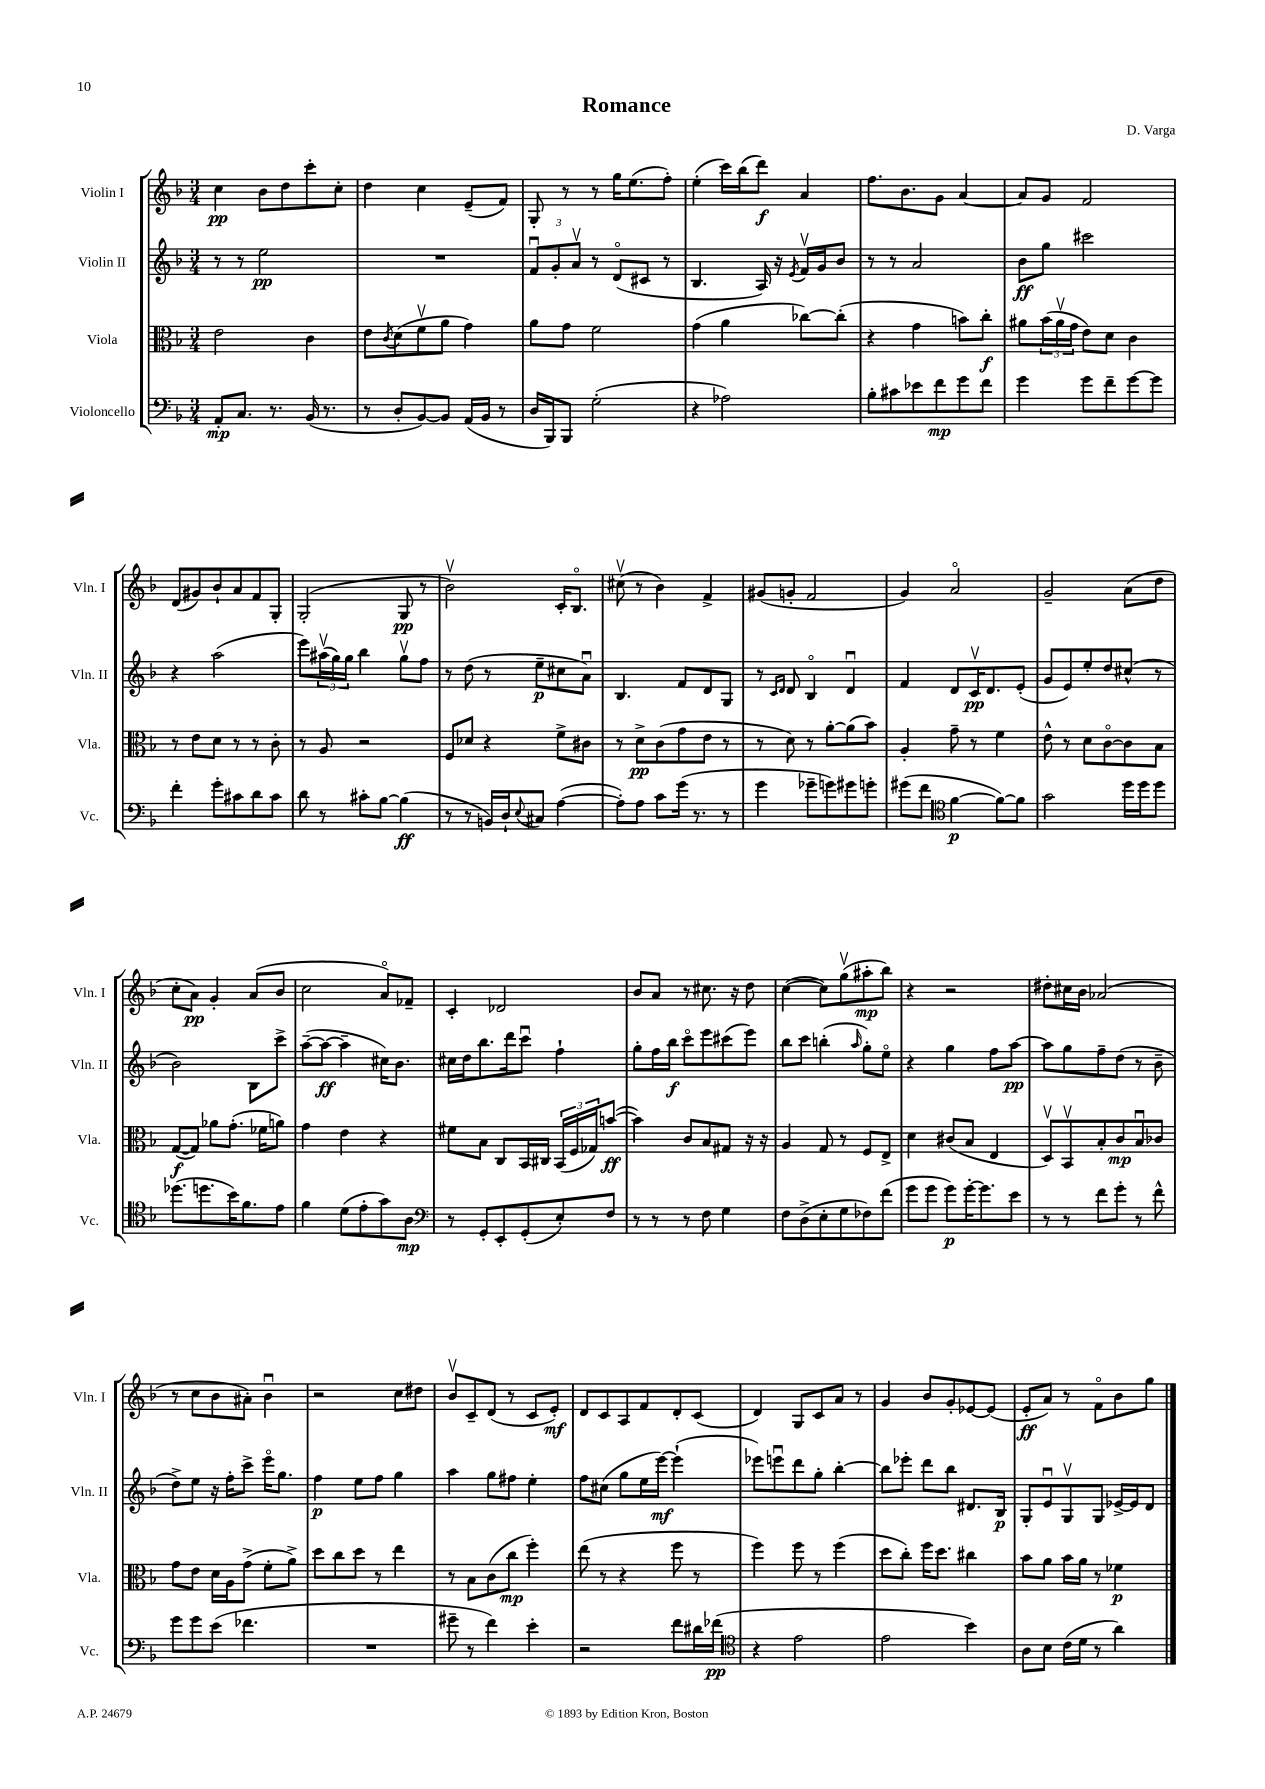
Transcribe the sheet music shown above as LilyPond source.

\header { title = "Romance" composer = "D. Varga" }
<<
\new StaffGroup <<
\new Staff = "s0" \with { instrumentName = "Violin I" shortInstrumentName = "Vln. I" } {
    \clef treble \key f \major \numericTimeSignature \time 3/4
    c''4\pp bes'8 d''8 c'''8-. c''8-. |
    d''4 c''4 e'8--( f'8) |
    g8-. r8 r8 g''16 e''8.( f''8-.) |
    e''4-.( c'''16) bes''16( d'''8\f) a'4 |
    f''8. bes'8. g'8 a'4~ |
    a'8 g'8 f'2 |
    d'8( gis'8) bes'8-! a'8 f'8 g8-. |
    g2-.( g8\pp r8 |
    bes'2\upbow) c'16-. bes8.\flageolet |
    cis''8\upbow( r8 bes'4) f'4-> |
    gis'8( g'8-. f'2 |
    g'4) a'2\flageolet |
    g'2-- a'8( d''8 |
    c''8-. a'8\pp) g'4-. a'8( bes'8 |
    c''2 a'8\flageolet) fes'8-- |
    c'4-. des'2 |
    bes'8 a'8 r8 cis''8. r16 d''8 |
    c''4~( c''8) g''8\upbow( ais''8-.\mp bes''8) |
    r4 r2 |
    dis''8-. cis''16 bes'16 aes'2( |
    r8 c''8 bes'8 ais'8-.) bes'4\downbow |
    r2 c''8 dis''8 |
    bes'8\upbow c'8-- d'8( r8 c'8 e'8-.\mf) |
    d'8 c'8 a8 f'8 d'8-. c'8( |
    d'4) g8 c'8 a'8 r8 |
    g'4 bes'8 g'8-. ees'8~ ees'8( |
    e'8-.\ff a'8) r8 f'8\flageolet bes'8 g''8 \bar "|." |
}
\new Staff = "s1" \with { instrumentName = "Violin II" shortInstrumentName = "Vln. II" } {
    \clef treble \key f \major \numericTimeSignature \time 3/4
    r8 r8 e''2\pp |
    R2. |
    \tuplet 3/2 { f'8\downbow g'8-. a'8\upbow } r8 d'8\flageolet( cis'8 r8 |
    bes4. a16) r16 \acciaccatura { e'8 } f'16\upbow g'16 bes'8 |
    r8 r8 a'2 |
    bes'8\ff g''8 cis'''2 |
    r4 a''2( |
    e'''8) \tuplet 3/2 { ais''16\upbow( g''16) g''16 } bes''4 g''8\upbow f''8 |
    r8 d''8( r8 e''8--\p cis''8 a'8\downbow) |
    bes4. f'8 d'8 g8 |
    r8 \grace { c'16 d'16 } d'8 bes4\flageolet d'4\downbow |
    f'4 d'8 c'16\upbow\pp d'8. e'8-.( |
    g'8 e'8) e''8-. d''8 cis''8-^( r8 |
    bes'2) bes8 c'''8-> |
    a''8~--( a''8~\ff a''4-- cis''16) bes'8. |
    cis''16 d''16 bes''8. d'''16 c'''8\downbow f''4-! |
    g''8-. f''16 bes''16\f c'''8\flageolet e'''8 cis'''8( e'''8) |
    bes''8 c'''8 b''4-.( \grace { a''16 } g''8-.) e''8\flageolet |
    r4 g''4 f''8 a''8~\pp |
    a''8 g''8 f''8-- d''8( r8 bes'8-- |
    d''8->) e''8 r16 f''16-. c'''8-> e'''16\flageolet g''8. |
    f''4\p e''8 f''8 g''4 |
    a''4 g''8 fis''8 e''4-. |
    f''8 cis''8( g''8 e''16 e'''16~\mf) e'''4-!( |
    ees'''8) e'''8\downbow d'''8 g''8-. bes''4~-. |
    bes''8 ees'''8-. d'''8 bes''8 dis'8. bes16\p |
    g8-. e'8\downbow g8\upbow g8 ees'16~-> ees'16 d'8 \bar "|." |
}
\new Staff = "s2" \with { instrumentName = "Viola" shortInstrumentName = "Vla." } {
    \clef alto \key f \major \numericTimeSignature \time 3/4
    e'2 c'4 |
    e'8 \acciaccatura { c'8 } d'8( f'8\upbow a'8 g'4) |
    a'8 g'8 f'2 |
    g'4( a'4 ces''8~) ces''8-.( |
    r4 g'4 b'8) c''8-.\f |
    ais'8 \tuplet 3/2 { bes'16( ais'16\upbow g'16 } e'8) d'8 c'4 |
    r8 e'8 d'8 r8 r8 c'8-. |
    r8 a8 r2 |
    f8 des'8 r4 f'8-> cis'8 |
    r8 d'8->\pp c'8( g'8 e'8 r8 |
    r8 d'8) r8 a'8~-. a'8( bes'8) |
    a4-. g'8-- r8 f'4 |
    e'8-^ r8 d'8 c'8~\flageolet c'8 bes8 |
    g8~\f( g8) aes'8 g'8.-.( fes'16 a'8) |
    g'4 e'4 r4 |
    fis'8 bes8 c8 bes,16 cis16 \tuplet 3/2 { bes,16( f16 ges16) } b'8~\ff( |
    b'4) c'8 bes8 gis8 r16 r16 |
    a4 g8 r8 f8 e8-> |
    d'4 cis'8( bes8 e4 |
    d8\upbow) bes,8\upbow bes8-. c'8\mp bes8\downbow ces'8 |
    g'8 e'8 d'16 a16 g'8->( f'8-. a'8->) |
    d''8 c''8 d''8 r8 e''4 |
    r8 bes8 c'8( c''8\mp f''4-.) |
    e''8( r8 r4 f''8 r8 |
    f''4) f''8 r8 f''4( |
    d''8 c''8-.) f''16 d''8. cis''4 |
    bes'8 a'8 bes'16 a'16 r8 fes'4\p \bar "|." |
}
\new Staff = "s3" \with { instrumentName = "Violoncello" shortInstrumentName = "Vc." } {
    \clef bass \key f \major \numericTimeSignature \time 3/4
    a,8-.\mp c8. r8. bes,16( r8. |
    r8 d8-. bes,8~) bes,8 a,16( bes,16 r8 |
    d16 bes,,16) bes,,8 g2-.( |
    r4 aes2) |
    bes8-. cis'8 ees'8 f'8\mp g'8 f'8 |
    g'4 g'8 f'8-- g'8~ g'8 |
    f'4-. g'8-. cis'8 d'8 cis'8 |
    d'8 r8 cis'8-. bes8~ bes4\ff( |
    r8 r8 b,16) d16-! \appoggiatura { e8 } cis8 a4~( |
    a8-.) a8 c'8 g'16( r8. r8 |
    g'4 ges'8-- g'8) gis'8 g'8-. |
    gis'8( f'8 \clef tenor f'4~\p f'8~) f'8 |
    g'2 d''16 d''16 d''8 |
    des''8.( d''8. bes'16) f'8. e'8 |
    f'4 d'8( e'8-. g'8) a8\mp |
    \clef bass r8 g,8-. e,8-. g,8-.( e8-.) f8 |
    r8 r8 r8 f8 g4 |
    f8 d8->( e8-. g8 fes8) f'8( |
    g'8 g'8 g'8\p) g'16~-. g'8. e'8 |
    r8 r8 f'8 g'8-. r8 f'8-^ |
    g'8 g'8 e'8( fes'4. |
    R2. |
    gis'8-- r8 f'4) e'4-. |
    r2 f'8 dis'16 fes'16\pp( |
    \clef tenor r4 e'2 |
    e'2 bes'4) |
    a8 bes8 c'16( d'16 r8 a'4) \bar "|." |
}
>>
>>
\layout { \context { \Score \remove "Bar_number_engraver" } }
